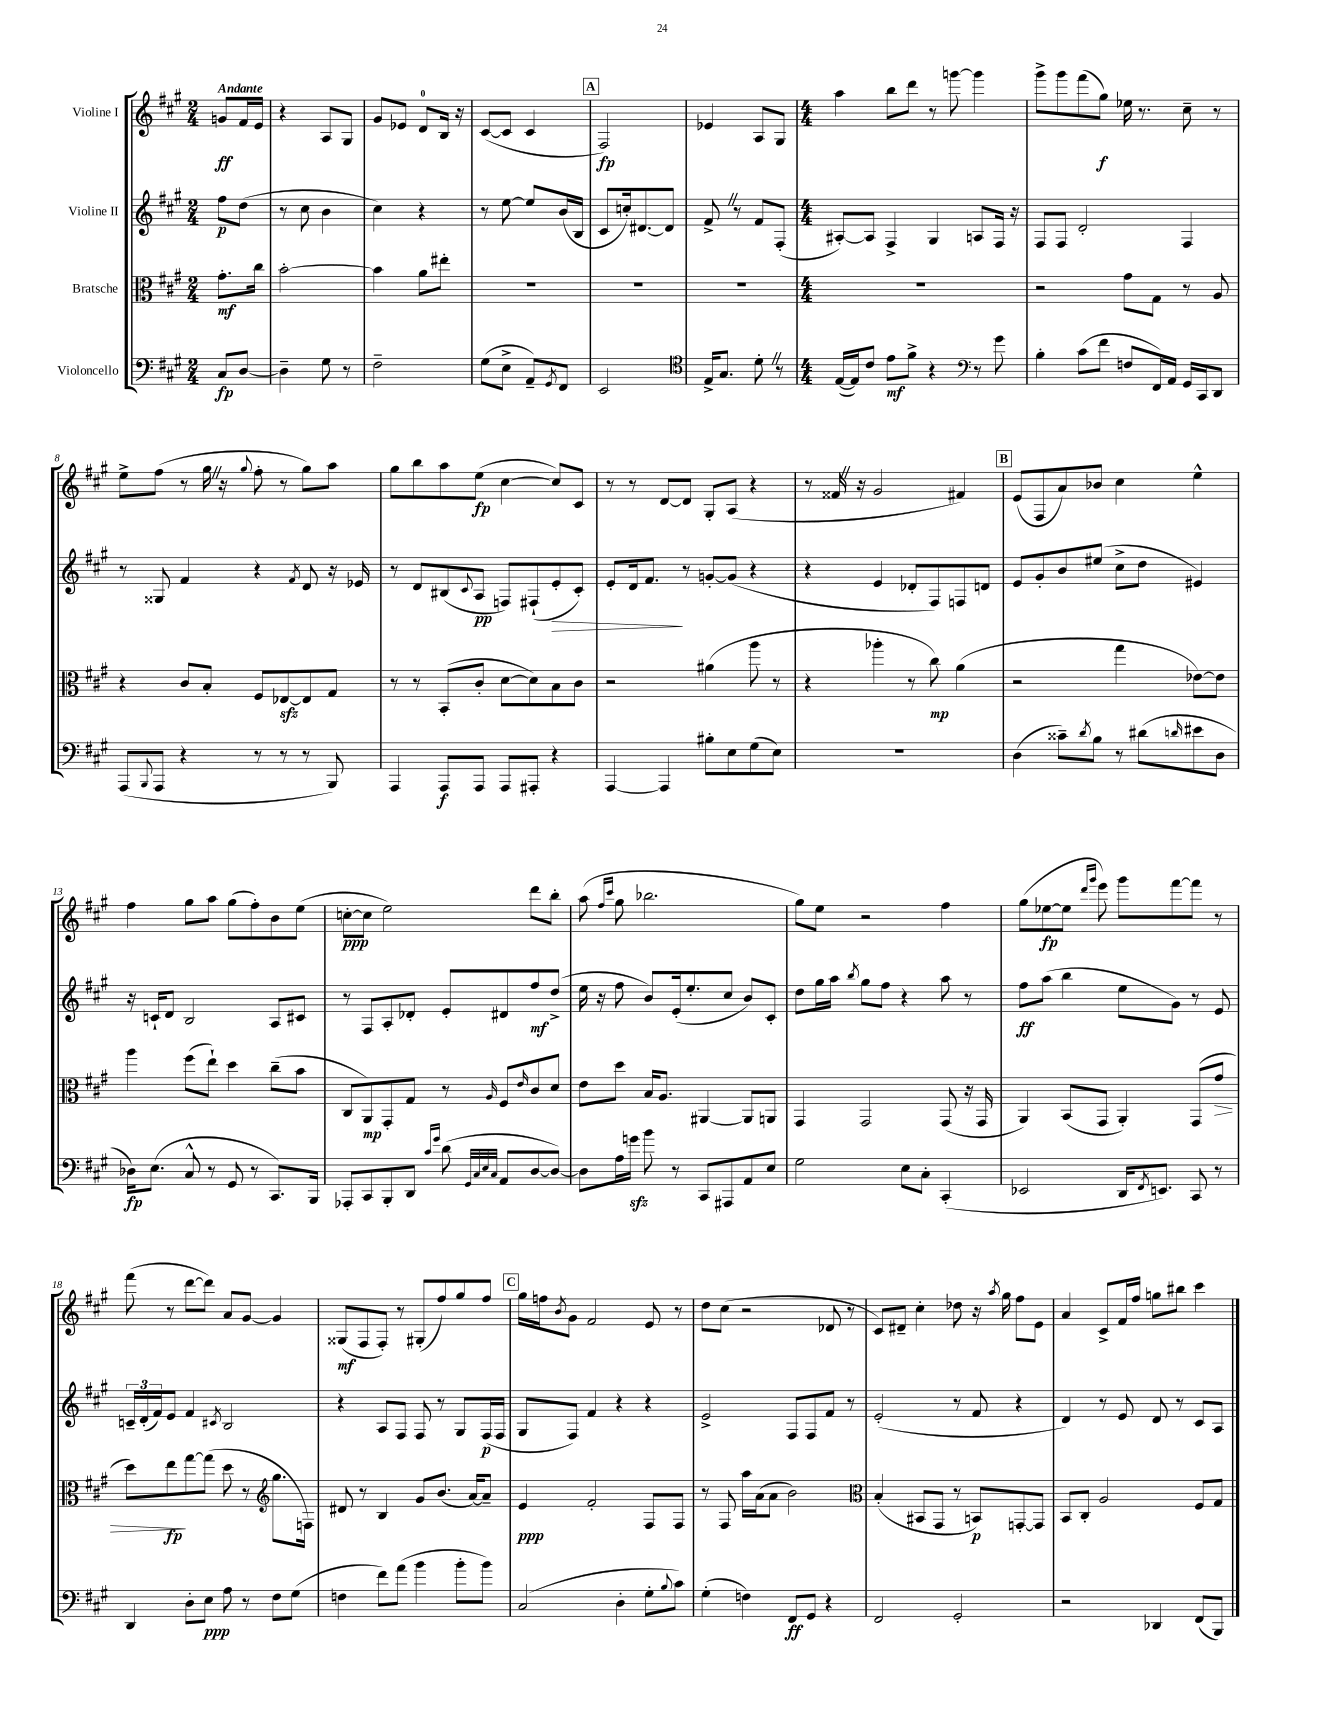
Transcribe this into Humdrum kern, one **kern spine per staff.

**kern	**dynam	**kern	**dynam	**kern	**dynam	**kern	**dynam
*part4	*part4	*part3	*part3	*part2	*part2	*part1	*part1
*staff4	*staff4	*staff3	*staff3	*staff2	*staff2	*staff1	*staff1
*I"Violoncello	*	*I"Bratsche	*	*I"Violine II	*	*I"Violine I	*
*clefF4	*	*clefC3	*	*clefG2	*	*clefG2	*
*k[f#c#g#]	*	*k[f#c#g#]	*	*k[f#c#g#]	*	*k[f#c#g#]	*
*M2/4	*	*M2/4	*	*M2/4	*	*M2/4	*
=	=	=	=	=	=	=	=
!	!	!	!	!	!	!LO:TX:a:B:t=Andante	!
8C#/L	fp	8.g#'\L	mf	8ff#\L	p	8gn/L	ff
[8D/J	.	.	.	(8dd\J	.	16f#/L	.
.	.	16cc#\Jk	.	.	.	16e/JJ	.
=1	=1	=1	=1	=1	=1	=1	=1
4D~\]	.	[2b'\	.	8r	.	4r	.
.	.	.	.	8cc#\	.	.	.
8G#\	.	.	.	4b\	.	8A/L	.
8r	.	.	.	.	.	8G#/J	.
=2	=2	=2	=2	=2	=2	=2	=2
2F#~\	.	4b\]	.	4cc#\)	.	8g#/L	.
.	.	.	.	.	.	8e-X/J	.
.	.	8a\L	.	4r	.	8d/L	.
.	.	8ee#X'\J	.	.	.	16B/Jk	.
.	.	.	.	.	.	16r	.
=3	=3	=3	=3	=3	=3	=3	=3
(8G#\L	.	2r	.	8r	.	([8c#/L	.
8E^\J	.	.	.	[8ee\	.	8c#/J]	.
8AA~/L)	.	.	.	8ee/L]	.	4c#/	.
8qGG#/	.	.	.	.	.	.	.
8FF#/J	.	.	.	(16b/L	.	.	.
.	.	.	.	16B/JJ	.	.	.
!!LO:REH:place=s1:t=A
=4	=4	=4	=4	=4	=4	=4	=4
2EE/	.	2r	.	8c#/L	.	2F#/)	fp
.	.	.	.	16ccn'/k)	.	.	.
.	.	.	.	[8.d#X/	.	.	.
.	.	.	.	8d#/J]	.	.	.
=5	=5	=5	=5	=5	=5	=5	=5
*clefC4	*	*	*	*	*	*	*
16E^/KL	.	2r	.	8f#^Z/	.	4e-X/	.
8.G#/J	.	.	.	.	.	.	.
.	.	.	.	8r	.	.	.
8d'Z\	.	.	.	8f#/L	.	8A/L	.
8r	.	.	.	(8F#'/J	.	8G#/J	.
=6	=6	=6	=6	=6	=6	=6	=6
*M4/4	*	*M4/4	*	*M4/4	*	*M4/4	*
([16E/LL	.	1r	.	[8A#X'/L)	.	4aa\	.
16E/J])	.	.	.	.	.	.	.
8c#/J	.	.	.	8A#/J]	.	.	.
8e\L	mf	.	.	4F#^/	.	8bb\L	.
8f#^\J	.	.	.	.	.	8ddd\J	.
4r	.	.	.	4G#/	.	8r	.
.	.	.	.	.	.	[8gggn\	.
8r	.	.	.	8An/L	.	4ggg\]	.
8g#\	.	.	.	16F#/Jk	.	.	.
.	.	.	.	16r	.	.	.
=7	=7	=7	=7	=7	=7	=7	=7
*clefF4	*	*	*	*	*	*	*
4B'\	.	2r	.	8F#/L	.	8ggg#^\L	.
.	.	.	.	8F#/J	.	8ggg#\	.
(8c#\L	.	.	.	2d'/	.	(8fff#\	.
8f#\J	.	.	.	.	.	8gg#\J)	f
8Fn/L	.	8g#\L	.	.	.	16ee-X\	.
.	.	.	.	.	.	8.r	.
16FF#/L)	.	8G#\J	.	.	.	.	.
16AA/JJ	.	.	.	.	.	.	.
16GG#/LL	.	8r	.	4F#/	.	8cc#~\	.
16CC#/J	.	.	.	.	.	.	.
8DD/J	.	8A/	.	.	.	8r	.
!!LO:LB:g=z
=8	=8	=8	=8	=8	=8	=8	=8
(8AAA/L	.	4r	.	8r	.	8ee^\L	.
8qqBBB/	.	.	.	.	.	.	.
8AAA/J	.	.	.	8G##X/	.	(8ff#\J	.
4r	.	8c#/L	.	4f#/	.	8r	.
.	.	8B'/J	.	.	.	16gg#Z\	.
.	.	.	.	.	.	16r	.
.	.	.	.	.	.	8qqgg#/	.
8r	.	8F#/L	.	4r	.	8ff#'\	.
8r	.	[8E-Xzz/	.	.	.	8r	.
.	.	.	.	8qf#/	.	.	.
8r	.	8E-/]	.	8d/	.	8gg#\L)	.
8BBB/)	.	8G#/J	.	16r	.	8aa\J	.
.	.	.	.	16e-X/	.	.	.
=9	=9	=9	=9	=9	=9	=9	=9
4AAA/	.	8r	.	8r	.	8gg#\L	.
.	.	8r	.	8d/L	.	8bb\	.
8AAA/L	f	(8BB'/L	.	(8B#X/	.	8aa\	.
.	.	.	.	8qqc#/	.	.	.
8AAA/J	.	8c#'/J	.	8A/J	pp	(8ee\J	fp
8AAA/L	.	[8d\L	.	8Fn/L)	.	[4cc#\	.
8AAA#X'/J	.	8d\])	.	(8F#X`/	.	.	.
!	!	!	!	!	!LO:HP:b	!	!
4r	.	8B\	.	8e'/	>	8cc#/L])	.
.	.	8c#\J	.	8c#'/J)	.	8c#/J	.
=10	=10	=10	=10	=10	=10	=10	=10
[4AAA/	.	2r	.	8e'/L	.	8r	.
.	.	.	.	16d/k	.	8r	.
.	.	.	.	8.f#/J	.	.	.
4AAA/]	.	.	.	.	.	[8d/L	.
.	.	.	.	8r	]	8d/J]	.
8B#X'\L	.	(4a#X\	.	[8gn'/L	.	8G#'/L	.
8E\	.	.	.	(8g/J]	.	(8A/J	.
(8G#\	.	8aa\	.	4r	.	4r	.
8E\J)	.	8r	.	.	.	.	.
=11	=11	=11	=11	=11	=11	=11	=11
1r	.	4r	.	4r	.	8r	.
.	.	.	.	.	.	16f##XZ/	.
.	.	.	.	.	.	16r	.
.	.	4aa-X'\	.	4e/	.	2g#/	.
.	.	8r	.	8d-X'/L	.	.	.
.	.	8cc#\)	mp	8F#/)	.	.	.
.	.	(4a\	.	8Fn/	.	4f#X/)	.
.	.	.	.	8dn/J	.	.	.
!!LO:REH:place=s1:t=B
=12	=12	=12	=12	=12	=12	=12	=12
(4D\	.	2r	.	8e/L	.	(8e/L	.
.	.	.	.	8g#'/	.	8F#/	.
8c##X~\L)	.	.	.	8b/	.	8a/)	.
8qd/	.	.	.	.	.	.	.
8B\J	.	.	.	(8ee#X/J	.	8b-X/J	.
8r	.	4gg#\	.	8cc#^\L	.	4cc#\	.
(8d#X\L	.	.	.	8dd\J	.	.	.
16qqdn/	.	.	.	.	.	.	.
8e#X\	.	[8e-X\L)	.	4e#X/)	.	4ee^^\	.
8D\J	.	8e-\J]	.	.	.	.	.
!!LO:LB:g=z
=13	=13	=13	=13	=13	=13	=13	=13
16D-X\KL)	fp	4aa\	.	16r	.	4ff#\	.
(8.E\J	.	.	.	16cn`/KL	.	.	.
.	.	.	.	8d/J	.	.	.
8C#^^/	.	(8ff#\L	.	2B/	.	8gg#\L	.
8r	.	8ee`\J)	.	.	.	8aa\J	.
8GG#/	.	4dd\	.	.	.	(8gg#\L	.
8r	.	.	.	.	.	8ff#'\)	.
8.CC#/L)	.	(8cc#~\L	.	8A/L	.	8b\	.
.	.	8b\J	.	8c#X/J	.	(8ee\J	.
16BBB/Jk	.	.	.	.	.	.	.
=14	=14	=14	=14	=14	=14	=14	=14
8AAA-X'/L	.	8C#/L	.	8r	.	[8ccn'\L	ppp
8CC#/	.	8AA/)	mp	8F#/L	.	8cc\J]	.
8BBB'/	.	8GG#'/	.	8A'/	.	2ee\)	.
8DD/J	.	8G#/J	.	8d-X'/J	.	.	.
16qqc#/LL	.	.	.	.	.	.	.
16qqg#/JJ	.	.	.	.	.	.	.
(8d\	.	8r	.	8e'/L	.	.	.
32qqGG#/LLL	.	.	.	.	.	.	.
32qqC#/	.	.	.	.	.	.	.
32qqE/	.	.	.	.	.	.	.
32qqC#/JJJ	.	16qqA/	.	.	.	.	.
8AA/L	.	8F#/L	.	8d#X/	.	.	.
.	.	16qqe/	.	.	.	.	.
[8D/	.	8c#/	.	8ff#/	mf	8ddd\L	.
8D/J_)	.	8d/J	.	(8dd^/J	.	8bb'\J	.
=15	=15	=15	=15	=15	=15	=15	=15
8D\L]	.	8e\L	.	16ee\	.	(8aa\	.
.	.	.	.	16r	.	.	.
.	.	.	.	.	.	16qqff#/LL	.
.	.	.	.	.	.	16qqccc#/JJ	.
16A\L	.	8dd\J	.	8ff#\	.	8gg#\	.
16gnzz\JJ	.	.	.	.	.	.	.
8b\	.	16B/KL	.	8b/L)	.	2.bb-X\	.
.	.	8.A/J	.	.	.	.	.
8r	.	.	.	(16e'/k	.	.	.
.	.	.	.	8.ee'/	.	.	.
8CC#/L	.	[4AA#X/	.	.	.	.	.
8AAA#X/	.	.	.	8cc#/J	.	.	.
8AA/	.	8AA#/L]	.	8b/L)	.	.	.
8E/J	.	8AAn/J	.	8c#'/J	.	.	.
=16	=16	=16	=16	=16	=16	=16	=16
2G#\	.	4GG#/	.	8dd\L	.	8gg#\L)	.
.	.	.	.	16gg#\L	.	8ee\J	.
.	.	.	.	16aa\JJ	.	.	.
.	.	.	.	8qbb/	.	.	.
.	.	2GG#/	.	8gg#\L	.	2r	.
.	.	.	.	8ff#\J	.	.	.
8E\L	.	.	.	4r	.	.	.
8C#'\J	.	.	.	.	.	.	.
(4CC#'/	.	(8GG#/	.	8aa\	.	4ff#\	.
.	.	16r	.	8r	.	.	.
.	.	16GG#/	.	.	.	.	.
=17	=17	=17	=17	=17	=17	=17	=17
2EE-X/	.	4AA/)	.	8ff#\L	ff	(8gg#\L	.
.	.	.	.	(8aa\J	.	[8ee-X\	fp
.	.	(8BB/L	.	4bb\	.	8ee-\J]	.
.	.	.	.	.	.	16qqddd/LL	.
.	.	.	.	.	.	16qqggg#/JJ	.
.	.	8GG#/J	.	.	.	8eee\)	.
16DD/KL	.	4AA'/)	.	8ee\L	.	8ggg#\L	.
8qFF#/	.	.	.	.	.	.	.
8.EEn/J)	.	.	.	.	.	.	.
.	.	.	.	8g#\J)	.	[8fff#\	.
8CC#/	.	(8GG#/L	.	8r	.	8fff#\J]	.
!	!	!	!LO:HP:b	!	!	!	!
8r	.	8g#/J	>	8e/	.	8r	.
!!LO:LB:g=z
=18	=18	=18	=18	=18	=18	=18	=18
4DD/	.	8dd\L)	.	24cn~/LL	.	(8fff#\	.
.	.	.	.	(24d'/	.	.	.
.	.	.	.	24f#/J)	.	.	.
.	.	8ee\	fp	8e/J	.	8r	.
8D'\L	.	[8gg#\	]	4f#/	.	[8ddd\L	.
8E\J	ppp	(8gg#\J]	.	.	.	8ddd\J])	.
.	.	.	.	8qc#X/	.	.	.
8A\	.	8dd\	.	2B/	.	8a/L	.
8r	.	8r	.	.	.	[8g#/J	.
8F#\L	.	8.gg#\L	.	.	.	4g#/]	.
(8G#\J	.	.	.	.	.	.	.
.	.	16Fn\Jk)	.	.	.	.	.
=19	=19	=19	=19	=19	=19	=19	=19
*	*	*clefG2	*	*	*	*	*
4Fn\	.	8d#X/	.	4r	.	(8G##X/L	mf
.	.	8r	.	.	.	8F#/	.
8f#\L)	.	4B/	.	8A/L	.	8F#'/J)	.
(8a\J	.	.	.	8F#/J	.	8r	.
4b\	.	8g#/L	.	8F#/	.	(8G#X'/L	.
.	.	(8.b/J	.	8r	.	8ff#/)	.
8b'\L	.	.	.	8G#/L	.	8gg#/	.
.	.	[16a/KL)	.	.	.	.	.
8b\J)	.	8a~/J]	.	(16F#/L	p	8ff#/J	.
.	.	.	.	16F#/JJ	.	.	.
!!LO:REH:place=s1:t=C
=20	=20	=20	=20	=20	=20	=20	=20
(2C#/	.	4e/	ppp	8G#/L	.	16gg#\LL	.
.	.	.	.	.	.	16ffn\J	.
.	.	.	.	.	.	8qb/	.
.	.	.	.	8F#/J)	.	8g#\J	.
.	.	2f#'/	.	4f#/	.	2f#/	.
4D'\	.	.	.	4r	.	.	.
8G#'\L	.	8F#/L	.	4r	.	8e/	.
8qqB/	.	.	.	.	.	.	.
8c#\J)	.	8F#/J	.	.	.	8r	.
=21	=21	=21	=21	=21	=21	=21	=21
(4G#'\	.	8r	.	2e^/	.	8dd\L	.
.	.	8F#/	.	.	.	(8cc#\J	.
4Fn\)	.	16aa\LL	.	.	.	2r	.
.	.	(16a\J	.	.	.	.	.
.	.	8a\J	.	.	.	.	.
8FF#/L	ff	2b\)	.	8F#/L	.	.	.
8GG#/J	.	.	.	8F#/	.	.	.
4r	.	.	.	8f#/J	.	8d-X/	.
.	.	.	.	8r	.	8r	.
=22	=22	=22	=22	=22	=22	=22	=22
*	*	*clefC3	*	*	*	*	*
2FF#/	.	(4B'/	.	(2e'/	.	8c#/L)	.
.	.	.	.	.	.	8d#X~/J	.
.	.	8BB#X/L	.	.	.	4cc#'\	.
.	.	8GG#/J	.	.	.	.	.
2GG#'/	.	8r	.	8r	.	8dd-X\	.
.	.	8BBn/L)	p	8f#/	.	16r	.
.	.	.	.	.	.	8qaa/	.
.	.	.	.	.	.	16gg#\	.
.	.	[8GGn'/	.	4r	.	8ff#\L	.
.	.	8GG/J]	.	.	.	8e\J	.
=23	=23	=23	=23	=23	=23	=23	=23
2r	.	8BB/L	.	4d/)	.	4a/	.
.	.	8C#'/J	.	.	.	.	.
.	.	2A/	.	8r	.	8c#^/L	.
.	.	.	.	8e/	.	16f#/L	.
.	.	.	.	.	.	16ff#/JJ	.
4DD-X/	.	.	.	8d/	.	8ggn\L	.
.	.	.	.	8r	.	8bb#X\J	.
(8FF#/L	.	8F#/L	.	8c#/L	.	4ccc#\	.
8BBB/J)	.	8G#/J	.	8A/J	.	.	.
==	==	==	==	==	==	==	==
*-	*-	*-	*-	*-	*-	*-	*-
